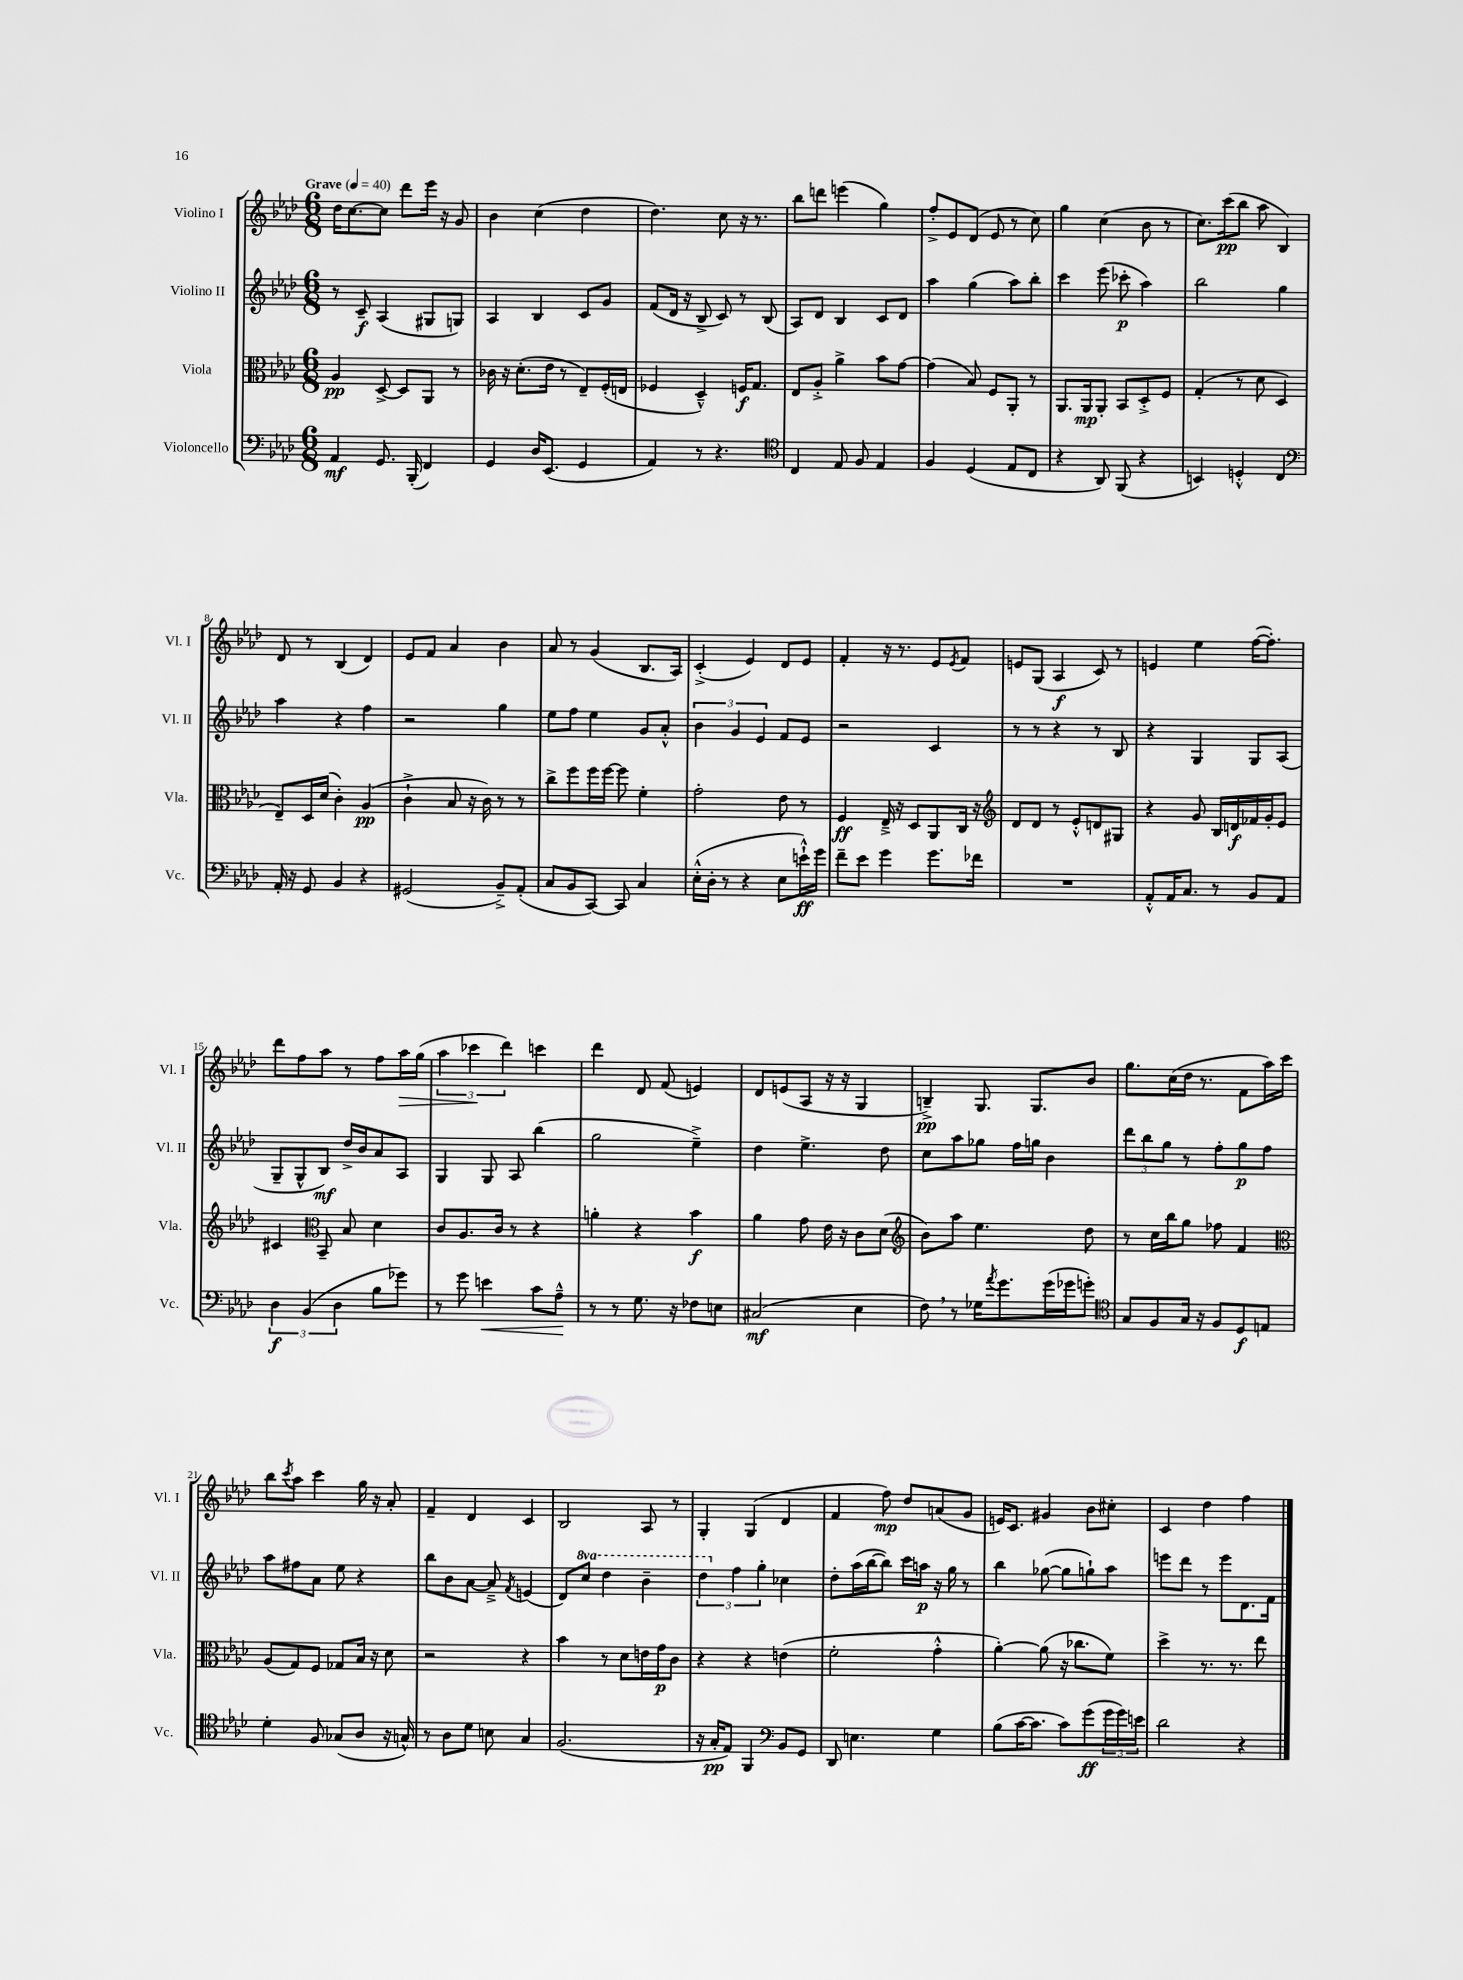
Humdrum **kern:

**kern	**kern	**kern	**kern
*staff4	*staff3	*staff2	*staff1
*clefF4	*clefC3	*clefG2	*clefG2
*k[b-e-a-d-]	*k[b-e-a-d-]	*k[b-e-a-d-]	*k[b-e-a-d-]
*M6/8	*M6/8	*M6/8	*M6/8
*MM40	*MM40	*MM40	*MM40
4AA-	4A-	8r	16dd-
.	.	.	[8.cc
.	.	8c~	.
8.GG	[8D-^	(4A-	8cc]
.	8D-]	.	8ddd-
(16BBB-'	.	.	.
4FF)	8AA-	8G#	16eee-
.	.	.	16r
.	8r	8G)	8g
=	=	=	=
4GG	16c-	4A-	4b-
.	16r	.	.
.	(8.d-'	.	.
16D-	.	4B-	(4cc
(8.EE-	16e-	.	.
.	8r	.	.
4GG	8E-~)	8c	4dd-
.	(16F'	8g	.
.	16E	.	.
=	=	=	=
4AA-)	4F-	(8f	4.dd-)
.	.	16d-	.
.	.	16r	.
8r	4D-~^^)	8B-^	.
4.r	.	8c)	8cc
.	16F	8r	16r
.	8.G	.	8.r
.	.	(8B-	.
=	=	=	=
*clefC4	*	*	*
4C	8E-	8A-)	8bb-
.	8A-'^	8d-	8ddd
8E-	4a-^	4B-	(4eee
8F	.	.	.
4E-	8b-	8c	4gg)
.	[8g	8d-	.
=	=	=	=
4F	(4g]	4aa-	8ff'^
.	.	.	8e-
(4D-	8B-)	(4gg	(8d-
.	8F	.	8e-
8E-	8AA-'	8aa-)	8r
8C	8r	8bb-'	8cc)
=	=	=	=
4r	8.AA-	4ccc	4gg
.	16AA-	.	.
8AA-)	8AA-'	(8eee-	(4cc
(8FF	8BB-	8ccc-'	.
4r	8D-'^	4aa-)	8b-
.	8F	.	8r
=	=	=	=
4BB)	(4G'	2bb-	8.cc)
.	.	.	(16ccc
4D'^^	8r	.	8bb-
.	8d-	.	8aa-
4C	4D-	4gg	4B-)
=	=	=	=
*clefF4	*	*	*
16AA-'	8E-~)	4aa-	8d-
16r	.	.	.
8GG	16D-	.	8r
.	(16d-	.	.
4BB-	4c')	4r	(4B-
4r	(4A-	4ff	4d-)
=	=	=	=
(2GG#	4c`^	2r	8e-
.	.	.	8f
.	8B-	.	4a-
.	16r	.	.
.	16c)	.	.
8BB-~^)	8r	4gg	4b-
(8AA-'	8r	.	.
=	=	=	=
8C	8cc^	8ee-	8a-
8BB-	8ff	8ff	8r
[8CC)	16ff	4ee-	(4g
.	[16ff	.	.
8CC]	8ff]	.	.
4C	4f'	8g	8.B-
.	.	8a-'^^	.
.	.	.	16A-)
=	=	=	=
(16E-'^^	2g'	6b-	(4c'^
16D-'	.	.	.
8r	.	.	.
.	.	6g	.
4r	.	.	4e-)
.	.	6e-	.
8E-	8e-	8f	8d-
16e`^^)	8r	8e-	8e-
16g	.	.	.
=	=	=	=
8f~	4F	2r	4f'
8e-	.	.	.
4g	16E-~^	.	16r
.	16r	.	8.r
.	8D-	.	.
8.g	8AA-	4c	8e-
.	.	.	8qe-
.	16C	.	8f
16f-	16r	.	.
=	=	=	=
*	*clefG2	*	*
2.r	8d-	8r	8e
.	8d-	8r	(8G
.	8r	4r	4A-
.	8e-'^^	.	.
.	8d	8r	8c)
.	8G#	8B-	8r
=	=	=	=
8AA-'^^	4r	4r	4e
16AA-	.	.	.
8.C	.	.	.
.	8g	4G	4ee-
8r	16B-	.	.
.	16d	.	.
8BB-	16f-	8G	([16ff
.	16g'	.	8.ff'])
8AA-	8e-	(8A-	.
=	=	=	=
6D-	4c#	8G~	8ddd-
.	.	8G^^	8ff
(6BB-	.	.	.
*	*clefC3	*	*
.	8BB-~	8B-)	8aa-
6D-	.	.	.
.	8B-	16dd-^	8r
.	.	16b-	.
8B-	4d-	8a-	8ff
8g-)	.	8A-	16aa-
.	.	.	(16gg
=	=	=	=
8r	8c	4G	6aa-
8g	8.A-	.	.
.	.	.	6ccc-
4e	.	8G	.
.	16c	.	.
.	.	.	6ddd-)
.	8r	8A-	.
8c	4r	(4bb-	4ccc
8A-~^^	.	.	.
=	=	=	=
8r	4a'	2gg	4ddd-
8r	.	.	.
8.G	4r	.	8d-
.	.	.	(8f
16r	.	.	.
8F-	4b-	4ee-~^)	4e)
8E	.	.	.
=	=	=	=
(2C#	4a-	4dd-	8d-
.	.	.	(8e
.	8g	4.ee-^	8A-
.	16e-	.	16r
.	16r	.	16r
4E-	8c	.	4G
.	(8d-	8dd-	.
=	=	=	=
*	*clefG2	*	*
8F)	8b-)	8cc	4B~^)
8r	8aa-	8aa-	.
16G-	4.ee-	8gg-	8.G
8qa-	.	.	.
8.g	.	.	.
.	.	16ff	.
.	.	16gg	8.G
(16g	.	4b-	.
16g-	.	.	.
8g')	8dd-	.	8b-
=	=	=	=
*clefC4	*	*	*
8G	8r	12ddd-	8.gg
.	.	12bb-	.
8F	16cc	.	.
.	.	12gg	.
.	16bb-	.	(16cc
16G	8gg	8r	16dd-
16r	.	.	8.r
8F	8ff-	8ff'	.
8D-	4f	8gg	8f
8E	.	8ff	16aa-)
.	.	.	16ccc
=	=	=	=
*	*clefC3	*	*
4d-'	(8A-	8aa-	8bb-
.	.	.	8qccc
.	8G)	8ff#	8aa-
8F	8F	8a-	4ccc
(8G-	8G-	8ee-	.
8A-	16B-	4r	16gg
.	16r	.	16r
16r	8d-	.	8a-'
16G^^)	.	.	.
=	=	=	=
8r	2r	8bb-	4f~
8A-	.	8b-	.
8d-	.	[8a-	4d-
8B	.	8a-~^]	.
.	.	8qf	.
4G	4r	(4e	4c
=	=	=	=
(2.F	4b-	8d-)	2B-
.	.	8ccc	.
.	8r	4ddd-	.
.	8d-	.	.
.	16e	4bb-~	8A-
.	16g	.	.
.	8c	.	8r
=	=	=	=
16r	4r	6ddd-	4G'
16G'	.	.	.
8E-)	.	.	.
.	.	6ff	.
4FF	4r	.	(4G
.	.	6gg'	.
*clefF4	*	*	*
8BB-	(4e	4cc-	4d-
8GG	.	.	.
=	=	=	=
8DD-	2f'	8dd-'	4f
4.E	.	(16aa-	.
.	.	[16bb-	.
.	.	8bb-])	8ff)
.	.	16ccc	8dd-
.	.	16aa	.
4G	4g'^^	16r	(8a
.	.	16gg	.
.	.	8r	8g
=	=	=	=
(8B-	[4a-')	4bb-	16e)
.	.	.	8.c
[16c	.	.	.
8.c]	.	.	.
.	(8a-]	([8gg-	4g#
8c)	16r	8gg-]	.
.	8.cc-	.	.
(8g	.	8gg`)	8b-
24g	8f)	8aa-	8cc#'
24g)	.	.	.
24e	.	.	.
=	=	=	=
2d-	4dd-^	8eee	4c
.	.	8ddd-	.
.	8.r	8r	4dd-
.	.	8eee	.
.	8.r	.	.
4r	.	8.d-	4ff
.	8ee-	.	.
.	.	16f	.
==	==	==	==
*-	*-	*-	*-
